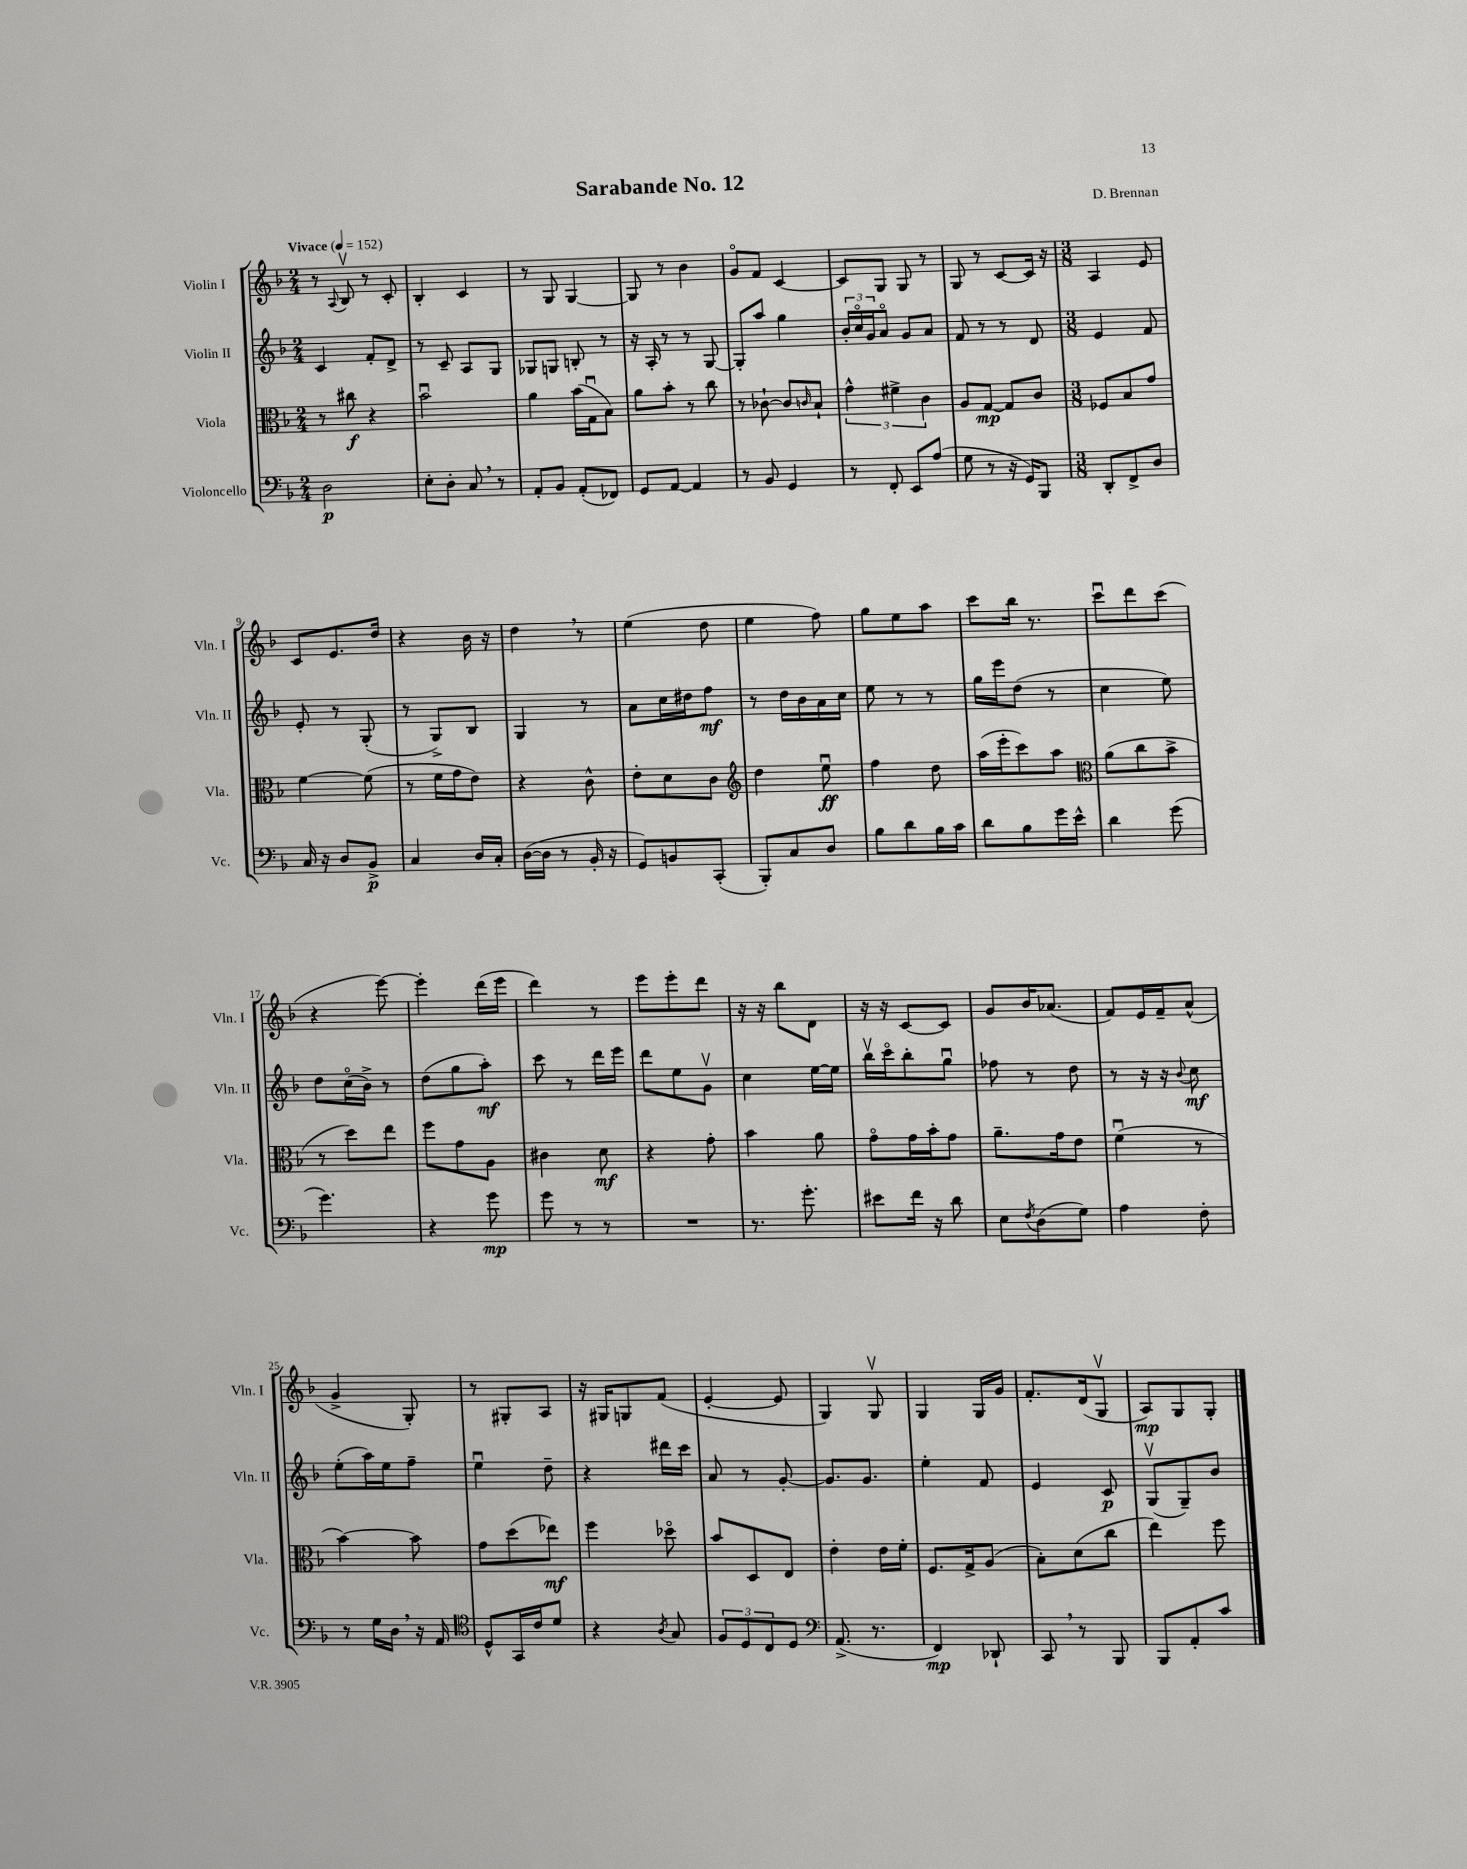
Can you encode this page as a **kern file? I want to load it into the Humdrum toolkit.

**kern	**kern	**kern	**kern
*staff4	*staff3	*staff2	*staff1
*clefF4	*clefC3	*clefG2	*clefG2
*k[b-]	*k[b-]	*k[b-]	*k[b-]
*M2/4	*M2/4	*M2/4	*M2/4
*MM152	*MM152	*MM152	*MM152
2D	8r	4c	8r
.	.	.	8qqA
.	8cc#	.	8B-v
.	4r	8f'	8r
.	.	8d^	8c'
=	=	=	=
8E'	2b-u	8r	4B-'
8D'	.	8c~	.
8C	.	8A	4c
8r	.	8G	.
=	=	=	=
8AA'	4a	8G-	8r
8BB-	.	8G	8G
(8AA'	(16b-	8B'	[4G
.	16Gu	.	.
8FF-)	8B-)	8r	.
=	=	=	=
8GG	8a	16r	8G]
.	.	16A'	.
[8AA	8b-'	8r	8r
4AA]	8r	8r	4b-
.	8cc	[8G	.
=	=	=	=
8r	8r	8G']	8go
8BB-	[8c-`	8aa	8f
4GG	8c-]	4gg	[4c
.	16qqc	.	.
.	8B-`	.	.
=	=	=	=
8r	6g^^	24b-'	8c]
.	.	24cco	.
.	.	24g	.
8FF'	.	8ao	8G
.	6f#^	.	.
8EE	.	8g	8G
.	6c	.	.
(8A	.	8a	8r
=	=	=	=
8G	8A	8f	8G
8r	[8G	8r	8r
16r	8G]	8r	[8c
16GG)	.	.	.
8BBB-	8c	8d	16c]
.	.	.	16r
=	=	=	=
*M3/8	*M3/8	*M3/8	*M3/8
8DD'	8F-	4e	4A
8FF^	8B-	.	.
8D	8g	8f	8e
=	=	=	=
16C	[4f	8e'	8c
16r	.	.	.
8D	.	8r	8.e
8BB-^	(8f]	(8G'	.
.	.	.	16dd
=	=	=	=
4C	8r	8r	4r
.	16f	8G^)	.
.	16g	.	.
16D	8e)	8B-	16b-
16C'	.	.	16r
=	=	=	=
([16D	4r	4G	4dd
16D]	.	.	.
8r	.	.	.
16BB-'	8c^^	8r	8r
16r	.	.	.
=	=	=	=
8GG)	8e'	8a	(4ee
8BB	8d	16cc	.
.	.	16dd#	.
(8CC'	8c	8ff	8dd
=	=	=	=
*	*clefG2	*	*
8BBB-')	4dd	8r	4ee
8C	.	16dd	.
.	.	16b-	.
8D	8eeu	16a	8ff)
.	.	16cc	.
=	=	=	=
8B-	4ff	8ee	8gg
8d	.	8r	8ee
16B-	8dd	8r	8aa
16c	.	.	.
=	=	=	=
8d	(16aa	16gg	8ccc
.	16eee'	16eee	.
8B-	8ccc)	(8dd	16bb-
.	.	.	8.r
16g	8aa	8r	.
16e^^	.	.	.
=	=	=	=
*	*clefC3	*	*
4d	(8a	4cc	8cccu
.	8cc	.	8ddd
(8g	8b-^	8ee)	(8ccc
=	=	=	=
4.g)	8r	8dd	4r
.	8dd)	(16cco	.
.	.	16b-^)	.
.	8ee	8r	[8eee)
=	=	=	=
4r	8ff	(8dd	4eee']
.	8g	8gg	.
8g	8A	8aa')	(16ddd
.	.	.	16eee
=	=	=	=
8g	4c#	8ccc	4ddd)
8r	.	8r	.
8r	8d	16ddd	8r
.	.	16eee	.
=	=	=	=
4.r	4r	8ddd	8eee
.	.	8ee	8eee'
.	8g'	8gv	8ddd
=	=	=	=
8.r	4b-	4cc	16r
.	.	.	16r
.	.	.	8bb-
8.g'	.	.	.
.	8a	[16ee	8d
.	.	16ee]	.
=	=	=	=
8e#	8go	16bb-v	16r
.	.	16ccco	16r
16f	16g	8bb-'	[8c
16r	16b-'	.	.
8d	8g	8ggu	8c]
=	=	=	=
8E	8.a~	8ff-	8g
8qF	.	.	.
(8D	.	8r	16b-
.	16g	.	(8.a-
8G)	8e	8dd	.
=	=	=	=
4A	(4fu	8r	8f)
.	.	16r	16e
.	.	16r	16f~
.	.	8qqb-	.
8F'	8r	8cc	(8a^^
=	=	=	=
8r	[4b-)	(8ee'	4g^
16G	.	16aa)	.
16D	.	16ee	.
16r	8b-]	8ff~	8G')
16AA	.	.	.
=	=	=	=
*clefC4	*	*	*
8D^^	8g	4eeu	8r
16GG	(8dd	.	8G#'
16c	.	.	.
8d	8ee-)	8dd~	8A
=	=	=	=
4r	4ff	4r	16r
.	.	.	16G#
.	.	.	8G
8qA	.	.	.
8G	8dd-o	16ddd#	(8f
.	.	16ccc	.
=	=	=	=
12F	8b-	8a	[4e'
12D	.	.	.
.	8D	8r	.
12C	.	.	.
8D	8E	[8g'	8e]
=	=	=	=
*clefF4	*	*	*
(8.AA^	4e'	8.g]	4G)
8.r	.	8.g	.
.	16e	.	8Gv
.	16f'	.	.
=	=	=	=
4FF)	8.F	4ee'	4G
.	16G^	.	.
8DD-`	(8A	8f	16G
.	.	.	16g
=	=	=	=
8CC	8B-')	4e	8.f'
8r	(8d	.	.
.	.	.	(16d
8BBB-	8cc	8c	8Gv
=	=	=	=
8BBB-	4ee)	(8Gv	8A)
8AA'	.	8G~)	8G
8c	8ff	8b-	8G'
==	==	==	==
*-	*-	*-	*-
